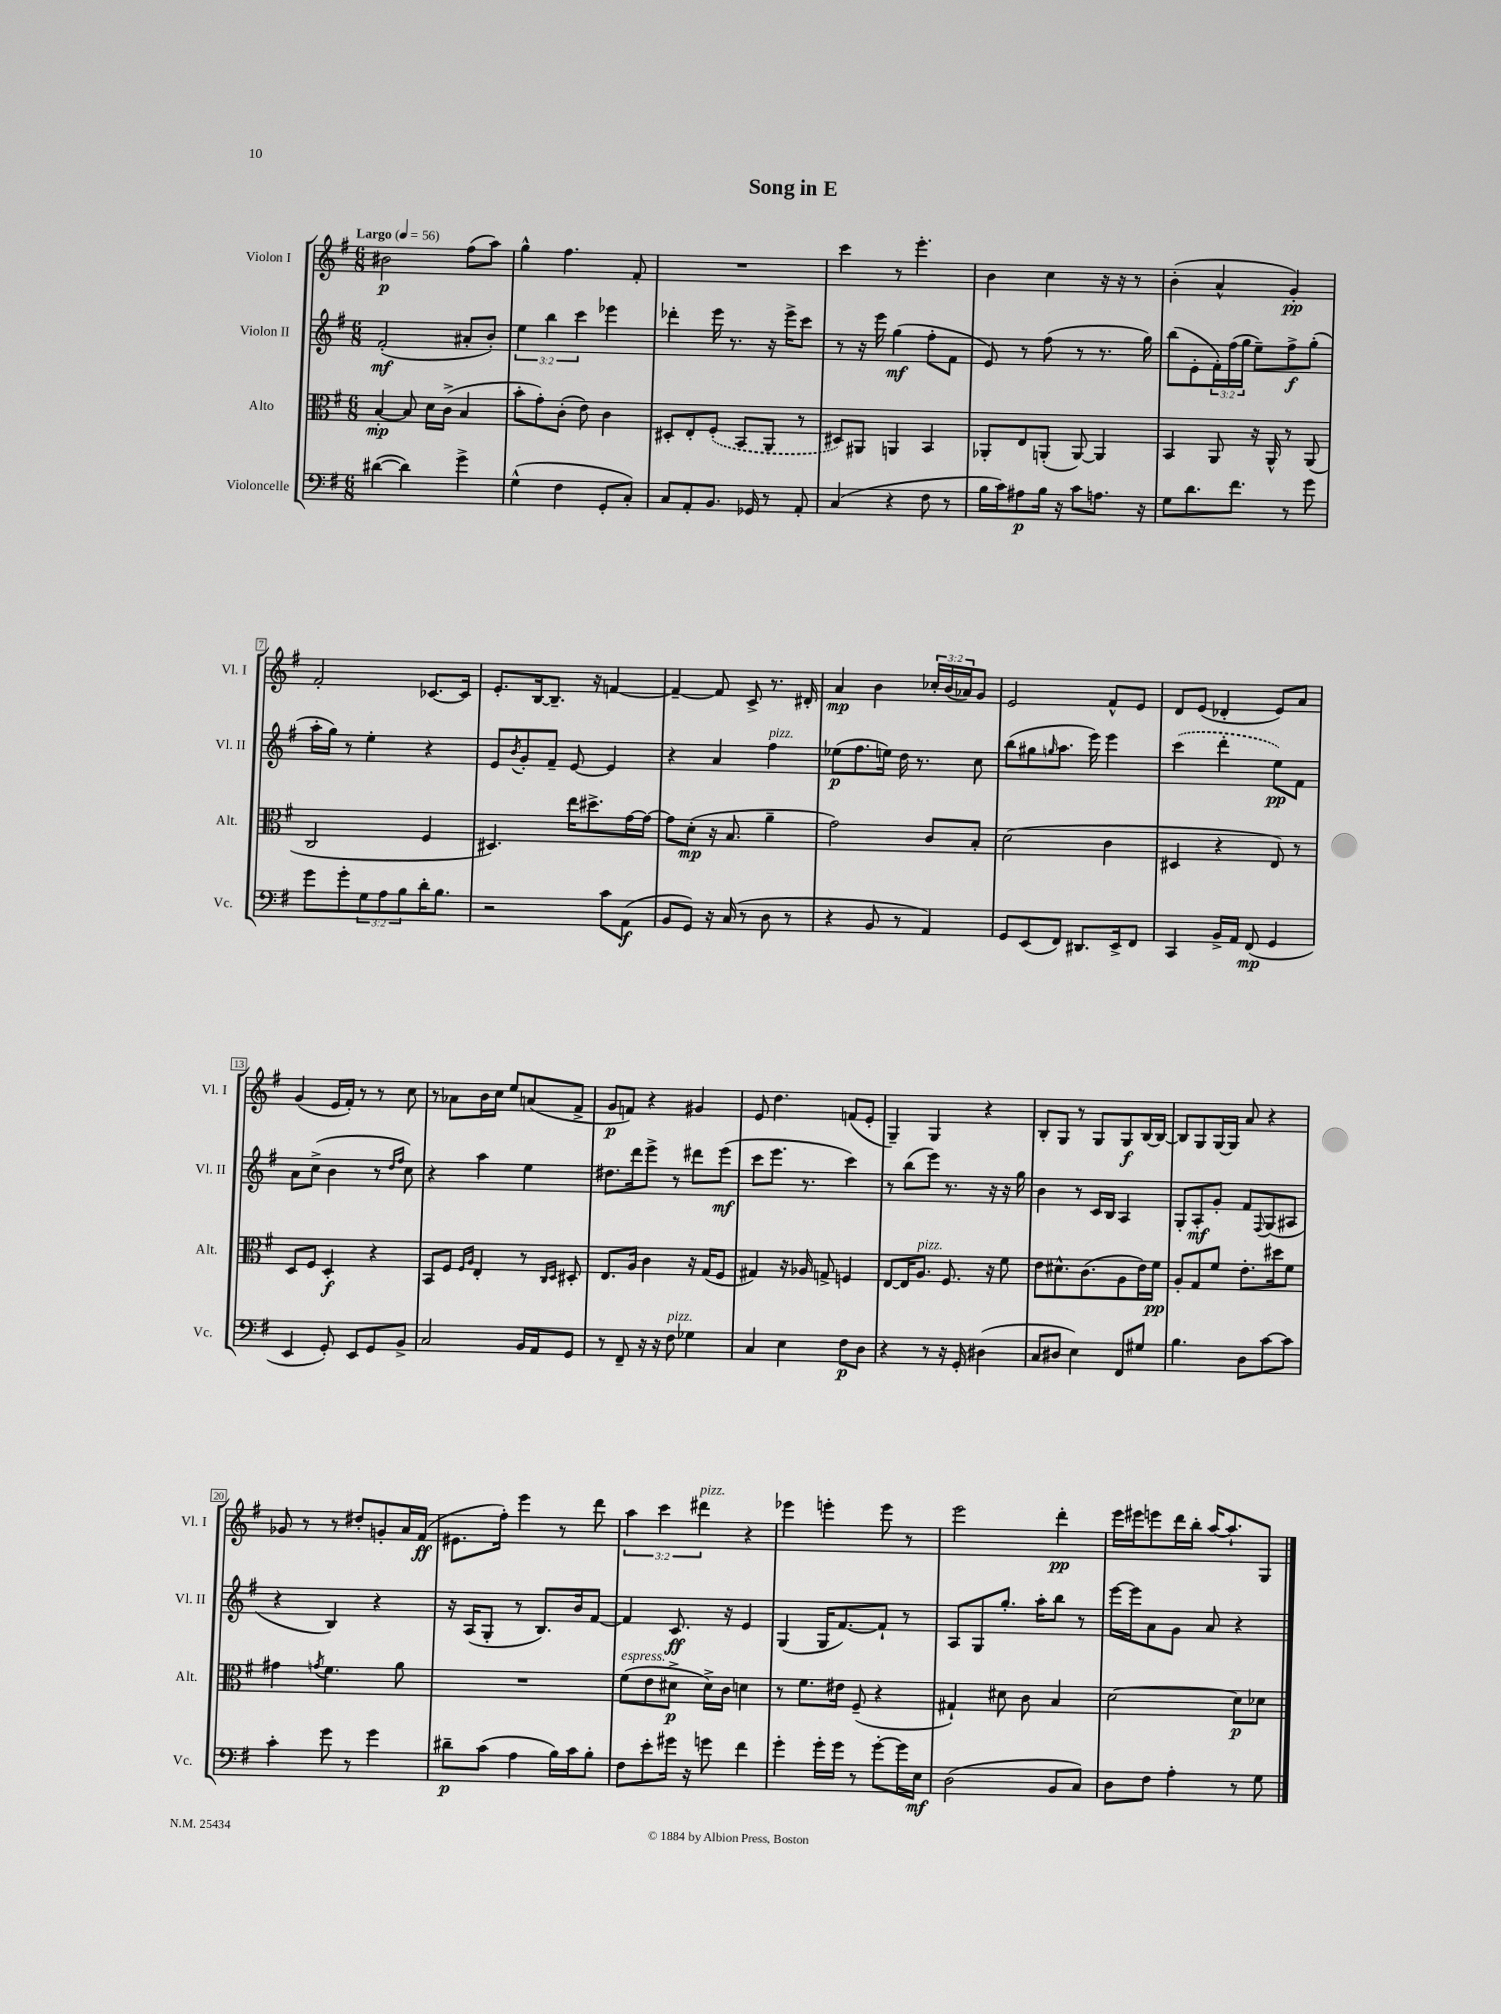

**kern	**kern	**kern	**kern
*staff4	*staff3	*staff2	*staff1
*clefF4	*clefC3	*clefG2	*clefG2
*k[f#]	*k[f#]	*k[f#]	*k[f#]
*M6/8	*M6/8	*M6/8	*M6/8
*MM56	*MM56	*MM56	*MM56
([4d#	[4B'	(2f#'	2b#
4d#])	8B]	.	.
.	16d	.	.
.	(16c^	.	.
4g^	4B	8a#'	(8ff#
.	.	8b')	8aa)
=	=	=	=
(4G^^	8b'	6ee	4gg^^
.	8g')	.	.
.	.	6bb	.
4F#	(8c'	.	4.ff#
.	.	6ccc	.
.	8e)	.	.
8GG'	4c	4eee-	.
8C')	.	.	8f#'
=	=	=	=
8C	8D#'	4ddd-'	2.r
8AA'	8E'	.	.
8.BB	(8F#'	16eee	.
.	.	8.r	.
.	8BB	.	.
16GG-	.	.	.
8r	8AA	16r	.
.	.	16eee^	.
8AA'	8r	8ccc	.
=	=	=	=
(4C	8D#)	8r	4ccc
.	8AA#	16r	.
.	.	16eee	.
4r	4AA	(4gg	8r
.	.	.	4.eee'
8F#	4BB	8ff#'	.
8r	.	8f#	.
=	=	=	=
16B	8AA-'	8e)	4b
16c)	.	.	.
8A#	8E	8r	.
16B	(8AA'	(8ff#	4cc
16r	.	.	.
8c	[8AA)	8r	.
8.A	4AA]	8.r	16r
.	.	.	16r
.	.	.	8r
16r	.	16gg)	.
=	=	=	=
8G	4BB	(8bb	(4b'
8.d	.	8e'	.
.	8AA	24f#')	4a^^
.	.	(24ff#	.
8.f#	.	.	.
.	.	24gg	.
.	16r	8ee~)	.
.	16AA^^	.	.
8r	8r	8ff#^	4g')
8g	(8AA	(8gg'	.
=	=	=	=
8g	2C	16aa'	2f#'
.	.	16gg)	.
8g'	.	8r	.
12G	.	4ee'	.
12A	.	.	.
12B	.	.	.
16d'	4F#	4r	[8.c-
8.B	.	.	.
.	.	.	16c-]
=	=	=	=
2r	4.D#)	8e	8.e'
.	.	8qb	.
.	.	8g'	.
.	.	.	[16B
.	.	8f#~	8.B~]
.	16ee	[8e	.
.	8.dd#^	.	16r
8c	.	4e]	[4f
(8AA	[16g	.	.
.	16g_	.	.
=	=	=	=
8BB	8g]	4r	4f~_
8GG)	(8d'	.	.
16r	16r	4a	8f]
(16C	8.B	.	.
8r	.	.	8c^
8D	4a~	4ff#	8.r
8r	.	.	.
.	.	.	16d#'
=	=	=	=
4r	2g)	(8ee-	4a
.	.	8.ff#	.
8BB	.	.	4b
.	.	16ee)	.
8r	.	16dd	.
.	.	8.r	.
4AA)	8c	.	24cc-'
.	.	.	(24b
.	.	.	24a-)
.	8B'	8cc	8g
=	=	=	=
8GG	(2d	(8bb	2e
(8EE	.	8gg#	.
.	.	16qqgg	.
8FF#)	.	8.aa	.
8.DD#	.	.	.
.	.	16eee)	.
.	4c	4eee	8f#^^
16EE^	.	.	.
8FF#	.	.	8e
=	=	=	=
4CC	4D#	(4ccc	8d
.	.	.	(8e
16BB^	4r	4ddd'	4d-'
16AA	.	.	.
(8FF#	.	.	.
4GG	8E)	8ee)	8e)
.	8r	8f#	8a
=	=	=	=
4EE	8D	8a	(4g
.	8F#	(8cc^	.
8GG')	4D'	4b	16e
.	.	.	16f#')
8EE	.	.	8r
8GG	4r	8r	8r
.	.	16qqdd	.
.	.	16qqff#	.
8BB^	.	8cc)	8cc
=	=	=	=
2C	8BB	4r	8r
.	8F#	.	8a-
.	16qqF#	.	.
.	16qqA	.	.
.	4E'	4aa	16b
.	.	.	16cc
.	.	.	8ee
16BB	8r	4ee	(8a
16AA	.	.	.
.	16qqC	.	.
.	16qqD	.	.
8GG	8D#'	.	8f#^
=	=	=	=
8r	8.E	8.dd#	8g
8FF#~	.	.	8f)
.	16A	16ddd	.
16r	4c	8eee^	4r
16r	.	.	.
8F#	.	8r	.
4G-	16r	8ddd#	4g#
.	(16G	.	.
.	8F#	(8eee	.
=	=	=	=
4C	4G#)	8ccc	8e
.	.	8.eee	4.dd
4E	16r	.	.
.	16A-	8.r	.
.	8G^	.	.
8F#	4F	4ccc)	(8f
8D	.	.	8e'
=	=	=	=
4r	[8E	8r	4G~)
.	16E]	(8bb	.
.	8.A	.	.
8r	.	8eee)	4G
16r	8.F#	8.r	.
16GG'	.	.	.
(4D#	.	.	4r
.	16r	16r	.
.	8f#	16r	.
.	.	16gg	.
=	=	=	=
8C	8e	4b	8B'
8D#	8.d#^^	.	8G
4E)	.	8r	8r
.	(8.c	.	.
.	.	16c	8G
.	.	16B	.
8FF#	8A	4A	8G
8G#	16e)	.	[16B
.	16f#	.	16B_
=	=	=	=
4.B	8A'	8G'	8B]
.	8G	8A'	8G
.	8f#	8g'	[16G
.	.	.	16G]
8D	8.e'	8f#	8a
.	.	8qqF#	.
[8c	.	(8G	4r
.	16dd#	.	.
8c]	8f#	8A#	.
=	=	=	=
4c'	4g#	4r	8g-
.	.	.	8r
.	8qg	.	.
8g	4.f#	4B)	8r
8r	.	.	8dd#'
4g	.	4r	8g'
.	8a	.	16a
.	.	.	(16f#
=	=	=	=
8d#~	2.r	16r	8.e#
.	.	(16A	.
(8c	.	8G'	.
.	.	.	16ff#')
4A	.	8r	4eee
.	.	8.B)	.
16B)	.	.	8r
16c	.	16b	.
8B'	.	[8f#	8ddd
=	=	=	=
8F#	(8f#	4f#]	6aa
8e'	8e	.	.
.	.	.	6ccc
16g#	8d#^	8.c	.
16r	.	.	.
.	.	.	6ddd#
8g	16d#^)	.	.
.	16c	16r	.
4f#	4d	4e	4r
=	=	=	=
4g'	8r	(4G	4eee-
.	8.f#	.	.
16g'	.	16G	4eee'
16g	16e#	[8.f#)	.
8r	(8F#~	.	.
[8g'	4r	8f#`]	8eee
16g]	.	8r	8r
16E	.	.	.
=	=	=	=
(2D	4G#`)	8A	2eee
.	.	8G	.
.	8d#	8.gg'	.
.	8c	.	.
.	.	16aa'	.
8BB	4B	8bb	4ddd'
8C)	.	8r	.
=	=	=	=
8D	[2d	[16eee	16eee
.	.	16eee]	16eee#
8F#	.	8a	8eee
4A'	.	8g	16ddd
.	.	.	16bb'
.	.	8a	[16aa
.	.	.	8.aa`]
8r	8d]	4r	.
8G	8d-	.	8G
==	==	==	==
*-	*-	*-	*-
